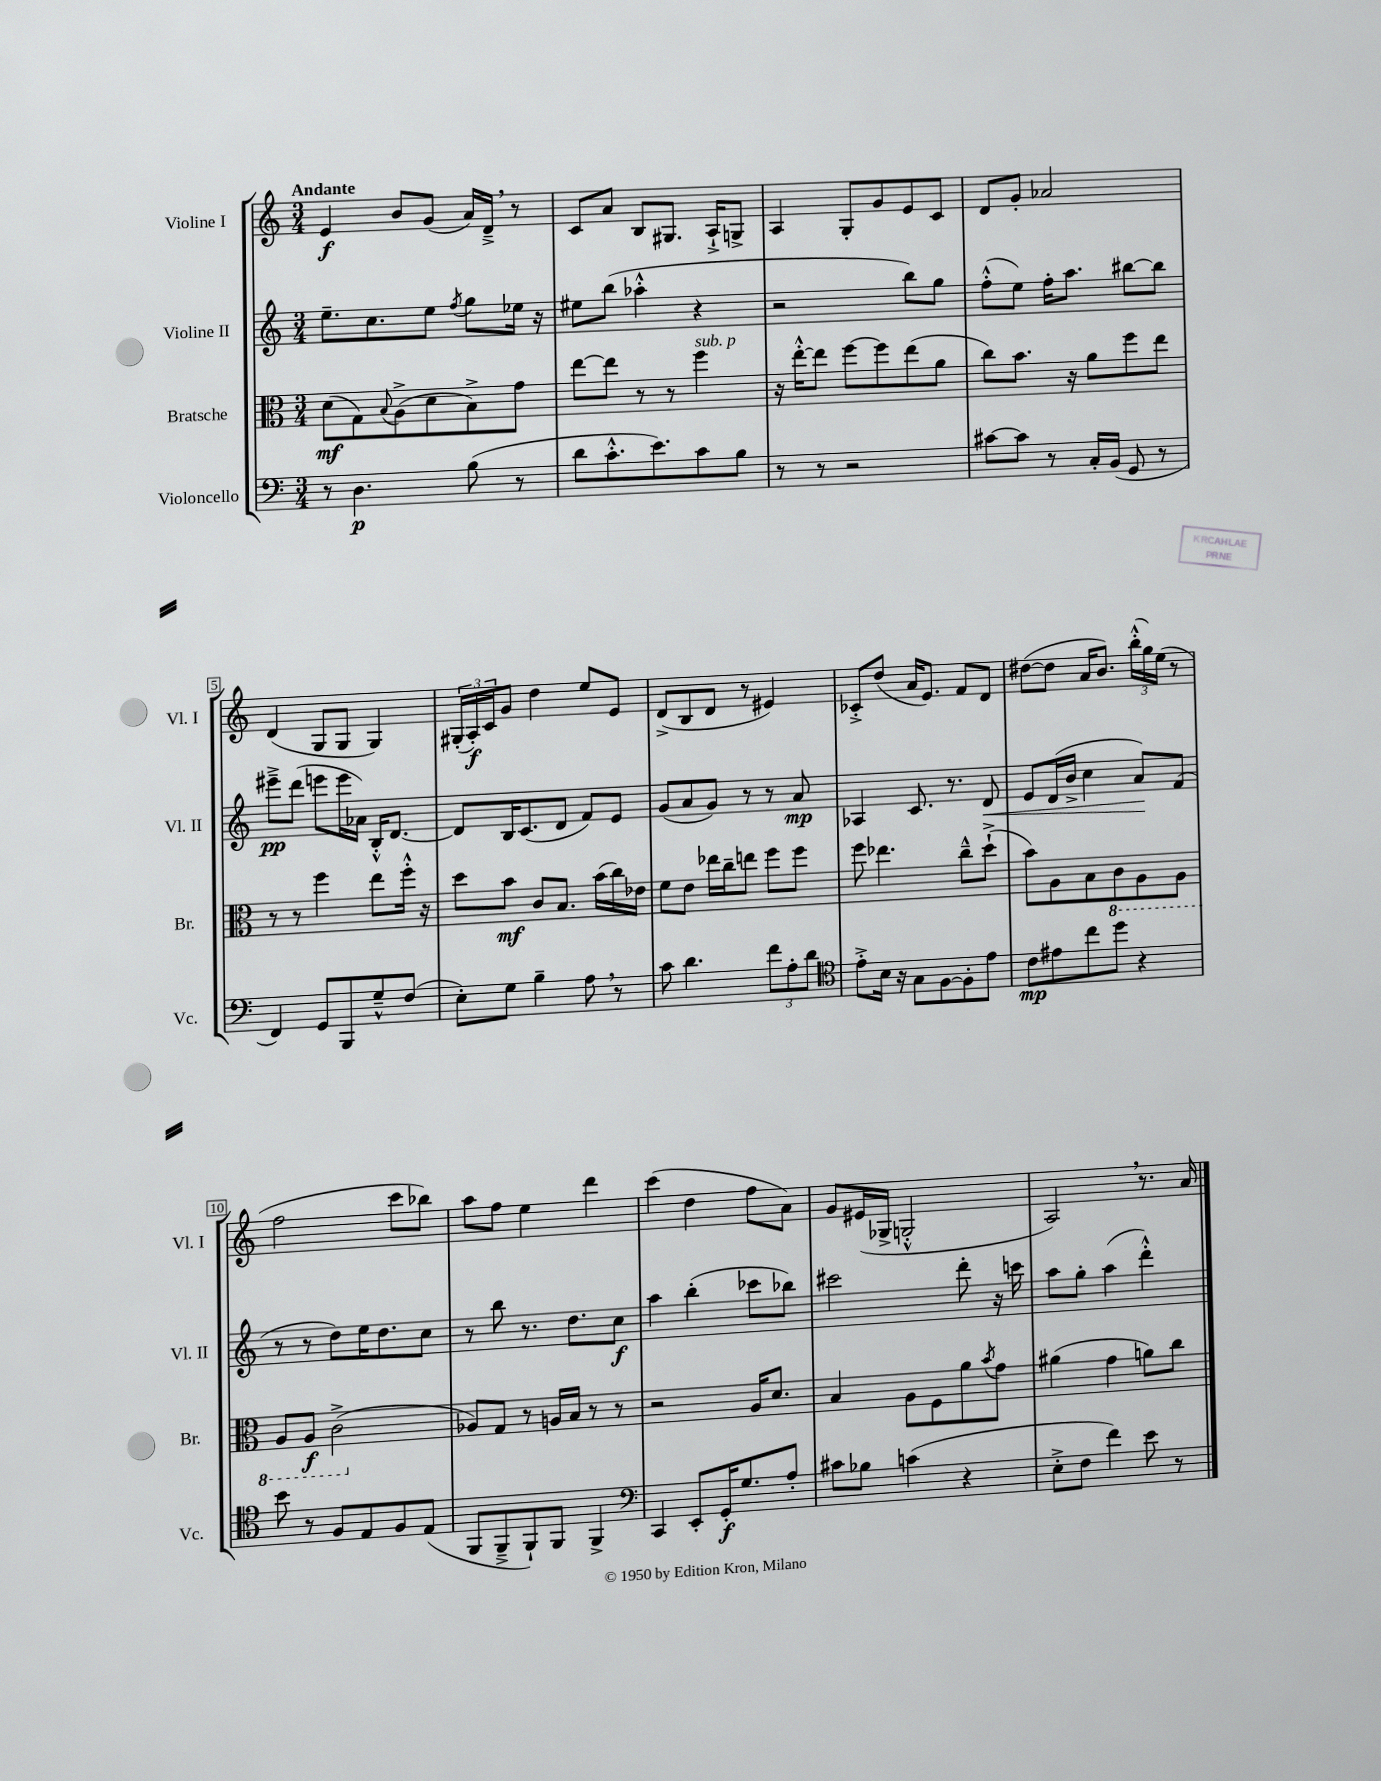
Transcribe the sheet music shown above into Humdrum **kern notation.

**kern	**kern	**kern	**kern
*staff4	*staff3	*staff2	*staff1
*clefF4	*clefC3	*clefG2	*clefG2
*k[]	*k[]	*k[]	*k[]
*M3/4	*M3/4	*M3/4	*M3/4
8r	(8d\L	8.ee~\L	4e/
4.D\	8G\)	.	.
.	.	8.cc\	.
.	8qqB/	.	.
.	(8A^\	.	8b/L
.	8d\	8ee\J	(8g/J
.	.	8qff/	.
(8B\	8B^\)	8gg\L	16a/LL)
.	.	.	16d~^/JJ
8r	8g\J	16ee-\Jk	8r
.	.	16r	.
=	=	=	=
8d\L	[8ee\L	8ee#\L	8c/L
8.c'^^\	8ee\]J	(8bb\J	8a/J
.	8r	4aa-'^^\	8B/L
8.e\)	.	.	.
.	8r	.	8.G#/J
8c\	4ff\	4r	.
.	.	.	16A`^/LK
8B\J	.	.	8G^/J
=	=	=	=
8r	16r	2r	4A/
.	[16ee'^^\LK	.	.
8r	8ee\]J	.	.
2r	[8ff\L	.	8G'/L
.	8ff\]	.	8g/
.	(8ee\	8bb\L)	8e/
.	8a\J	8gg\J	8c/J
=	=	=	=
[8c#\L	8cc\L)	(8ff'^^\L	8d/L
8c#\]J	8.b\J	8ee\J)	8g'/J
8r	.	16ff'\LK	2a-/
.	16r	8.aa\J	.
16C'/LL	8a\L	.	.
(16BB/JJ	.	.	.
8GG/	8ff\	[8bb#\L	.
8r	8ee\J	8bb#\]J	.
=	=	=	=
4FF/)	8r	8eee#~^\L	(4d/
.	8r	(8ddd\J	.
8GG/L	4ff\	8eee\L	8G/L
8BBB/	.	16eee\L	8G/J
.	.	16a-\JJ)	.
8G~^^/	8ee\L	16B'^^/LK	4G/)
.	.	[8.d/J	.
(8F/J	16ff'^^\Jk	.	.
.	16r	.	.
=	=	=	=
8E'\L)	8dd\L	8d/]L	(24G#'/LL
.	.	.	24A'/)
.	.	.	24c/J
8G\J	8b\J	16B/K	8g/J
.	.	(8.c/	.
4B~\	8c/L	.	4dd\
.	8.B/J	8d/J	.
8A\	.	8f/L)	8ee/L
.	(16b\LL	.	.
8r	16cc\)	8e/J	8e/J
.	16e-\JJ	.	.
=	=	=	=
8c\	8f\L	(8g/L	(8d^/L
4.d\	8e\J	8a/	8B/
.	16ee-\LL	8g/J)	8d/J
.	16cc~\J	.	.
.	8ee\J	8r	8r
12f\L	8ff\L	8r	4e#/)
12A'\	.	.	.
.	8ff\J	8a/	.
12d\J	.	.	.
=	=	=	=
*clefC4	*	*	*
8e'^\L	8ff\	4A-/	8c-'^/L
16B\Jk	4.ee-\	.	(8dd/J
16r	.	.	.
8G\L	.	8.c/	16a/LK
.	.	.	8.e/J)
[8F\	.	.	.
.	.	8.r	.
8F'\]	8cc~^^\L	.	8f/L
8e\J	(8dd`^\J	8d/	8d/J
=	=	=	=
8c\L	8b\L)	8e/L	([8dd#\L
8e#\	8A\	(16d/L	8dd#\]J
.	.	16b^/JJ	.
8cc\	8B\	4cc\	16a/LK
.	.	.	8.b/J)
8dd\J	8C\	.	.
4r	8AA\	8a/L)	(24bb'^^\LL
.	.	.	24gg\)
.	.	.	(24ee\JJ
.	8AA\J	(8f/J	8r
=	=	=	=
8b\	8AA/L	8r	2ff\
8r	8AA/J	8r	.
8F/L	(2C^\	8dd\L)	.
8E/	.	16ee\K	.
.	.	8.dd\	.
8F/	.	.	8ccc\L
(8E/J	.	8cc\J	8bb-\J)
=	=	=	=
8FF/L	8A-/L)	8r	8aa\L
8FF~^/	8G/J	8bb\	8ff\J
8FF`/)	8r	8.r	4ee\
8FF/J	16A/LL	.	.
.	16B/JJ	8.dd\L	.
4FF^/	8r	.	4ddd\
.	8r	8cc\J	.
=	=	=	=
*clefF4	*	*	*
4CC/	2r	4aa\	(4ccc\
8EE'/L	.	(4bb'\	4dd\
16GG'/K	.	.	.
8.G/	.	.	.
.	16A/LK	8ccc-\L	8ff\L
.	8.d/J	.	.
8A'/J	.	8bb-\J)	8a\J)
=	=	=	=
8c#\L	4B/	2ccc#\	8g/L
8B-\J	.	.	(16e#/L
.	.	.	16G-^/JJ
(4c\	8A\L	.	2G'^^/
.	8F\	.	.
4r	8a\	8ddd'\	.
.	8qb/	.	.
.	8g\J	16r	.
.	.	16ccc\	.
=	=	=	=
8E'^\L	(4a#\	8aa\L	2A/)
8F\J	.	8gg'\J	.
4f\)	4g\	(4aa\	.
8e\	8a\L)	4ddd'^^\)	8.r
8r	8cc\J	.	.
.	.	.	16a/
==	==	==	==
*-	*-	*-	*-
